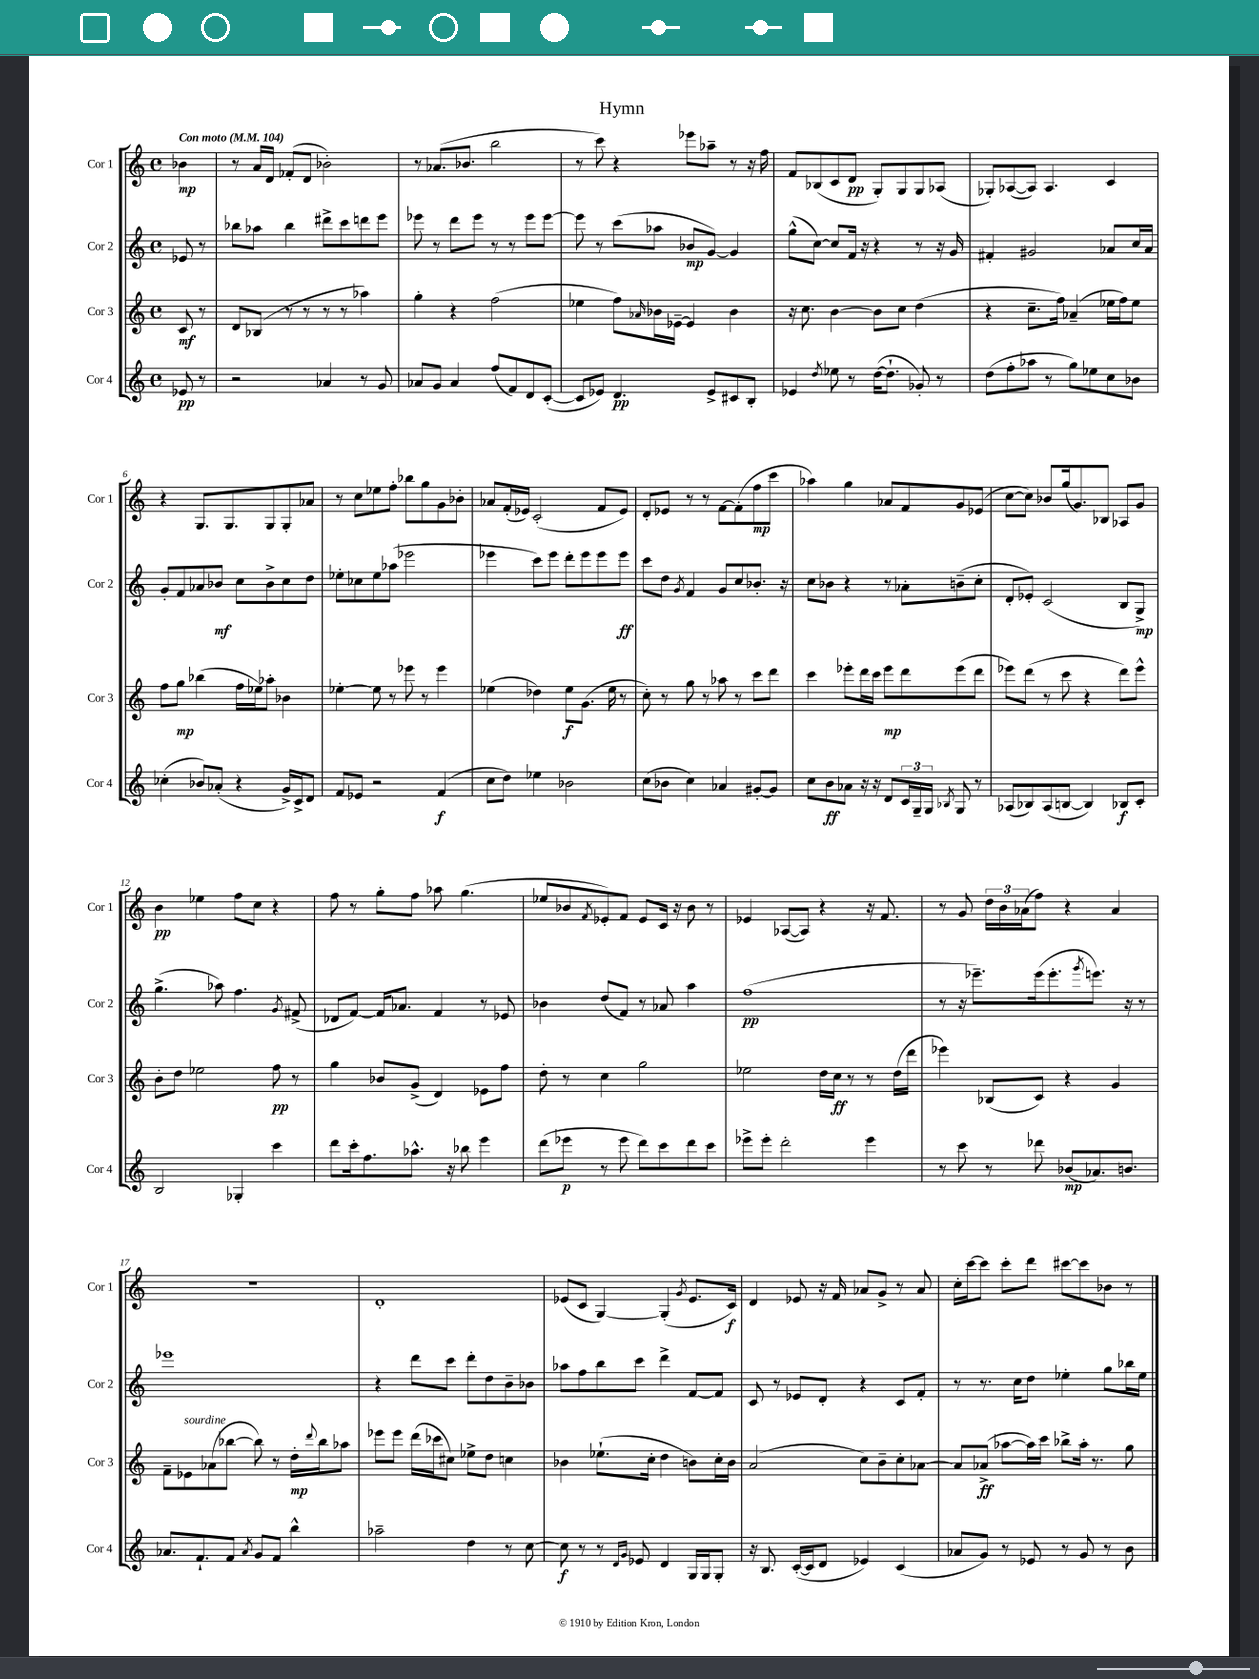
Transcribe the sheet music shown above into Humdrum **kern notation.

**kern	**kern	**kern	**kern
*staff4	*staff3	*staff2	*staff1
*clefG2	*clefG2	*clefG2	*clefG2
*k[]	*k[]	*k[]	*k[]
*M4/4	*M4/4	*M4/4	*M4/4
*met(c)	*met(c)	*met(c)	*met(c)
*MM104	*MM104	*MM104	*MM104
8e-/	8c/	8e-/	4b-\
8r	8r	8r	.
=	=	=	=
2r	8d/L	8bb-\L	8r
.	(8B-/J	8aa-\J	16a/LL
.	.	.	16d/JJ
.	8r	4bb-\	(8f-'/L
.	8r	.	8d/J
4a-/	8r	8ddd#^\L	2b-'\)
.	8r	8ccc\	.
8r	4aa-\)	8ddd\	.
8g/	.	8eee\J	.
=	=	=	=
8a-/L	4gg'\	8eee-\	8r
8g/J	.	8r	(8.a-/L
4a-/	4r	8ddd\L	.
.	.	.	8.b-/J
.	.	8eee-\J	.
(8ff/L	(2ff\	8r	2bb\
8f/)	.	8r	.
8d/	.	8eee-\L	.
([8c'/J	.	[8eee-\J	.
=	=	=	=
8c/]L	4ee-\	8eee-\]	8r
8e-/J)	.	8r	8ccc\)
4.d/	8ff\L)	(8ccc\L	4r
.	16qqa-/	.	.
.	16b-\L	8aa-\J	.
.	[16e-~\JJ	.	.
.	4e-/]	8b-/L	8eee-\L
8e-^/L	.	[8g/J)	8aa-~\J
8c#/	4b-\	4g/]	8r
8B'/J	.	.	16r
.	.	.	16ff\
=	=	=	=
4e-/	16r	(8gg^^\L	8f/L
.	8.cc\	.	.
.	.	[8cc\J)	(8B-/
8qdd/	.	.	.
8ee-\	[4b\	8cc/]L	8c/
8r	.	16f/Jk	8d/J
.	.	16r	.
([16dd\LK	8b\]L	4r	8G'/L)
8.dd`\]J	.	.	.
.	8cc\J	.	8G/
8g-'/)	(4dd\	8r	8G/
8r	.	16r	(8A-/J
.	.	16g/	.
=	=	=	=
(8dd\L	4r	4f#'/	8G-'/L)
8ff'\	.	.	([8A-/
8aa-\J	8.cc~\L	2g#/	8A-/]J)
8r	.	.	4.A-/
.	16ff\Jk)	.	.
8gg\L)	(4a-~/	.	.
8ee-\	.	.	.
8cc\	16ee-\LL	8a-/L	4c/
.	16ff\J)	.	.
8b-\J	8ee-\J	16cc/L	.
.	.	16a-/JJ	.
=	=	=	=
(4cc-'\	8ff\L	8g'/L	4r
.	8gg\J	8f/	.
8b-/L)	(4bb-\	8a-/	8.G/L
(8a-'/J	.	8b-/J	.
.	.	.	8.G/
4r	16ff\LL	8cc\L	.
.	16ee-\J)	.	.
.	8aa-'\J	8b-^\	8G/
16g^/LL)	4b-\	8cc\	8G'/
16c^/J	.	.	.
8d/J	.	8dd\J	8a-/J
=	=	=	=
8f/L	[4ee-'\	8ee-'\L	8r
8e-/J	.	8cc-\	8cc\L
2r	8ee-\]	8ee-\	8ee-\
.	8r	(8aa-\J	8ff'\J
.	8eee-\	2eee-\	8bb-\L
.	8r	.	8gg\
(4f/	4eee-\	.	8g\
.	.	.	8b-'\J
=	=	=	=
8cc\L	(4ee-\	4eee-\	8a-/L
8dd\J)	.	.	(16f'/L
.	.	.	16e-/JJ)
4ee-\	4dd-\)	8ccc\L)	(2c'/
.	.	8eee-\J	.
2b-\	8ee-\L	8ddd'\L	.
.	(8.g\J	8eee-\	.
.	.	8eee-\	8f/L
.	16ee-\	.	.
.	8r	8eee-\J	8e-/J)
=	=	=	=
(8cc\L	8cc'\)	8ccc\L	8d'/L
8b-\J	8r	8dd\J	8e-/J
.	.	8qg/	.
4cc\)	8gg\	4f/	8r
.	8r	.	8r
4a-/	8aa-\	8g/L	[8f\L
.	8r	8cc/	(8f'\]
[8g#'/L	8ccc\L	8.b-'/J	8ff\
8g#/]J	8ddd\J	.	8ccc\J
.	.	16r	.
=	=	=	=
8cc\L	4ccc\	8cc\L	4aa-\)
8b\	.	8b-\J	.
8a-\J	8eee-'\L	4r	4gg\
16r	16ddd\L	.	.
16r	16ccc\JJ	.	.
8d/L	8eee-\L	8r	8a-/L
24c/L	8ddd\	8a-'\L	8f/
24G~/	.	.	.
24G/JJ	.	.	.
8qB-/	.	.	.
8G/	(8eee-\	(8b~\	8g/
8r	8ddd\J	8cc'\J	(8e-/J
=	=	=	=
(8A-/L	8eee-\L)	8d'/L	[8cc\L
8B-/)	(8ddd\J	8e-'/J)	8cc\]J)
(8A-/	8r	(2c/	8b-/L
[8B/J	8ccc\	.	(16gg/k
.	.	.	8.g/)
4B/])	4r	.	.
.	.	.	8B-/J
8B-/L	8ddd\L)	8B/L	8A-/L
8c'/J	8eee-^^\J	8G^/J)	8g/J
=	=	=	=
2B/	8b'\L	(4.gg^\	4b\
.	8dd\J	.	.
.	2ee-\	.	4ee-\
.	.	8aa-\)	.
4G-'/	.	4.ff\	8ff\L
.	.	.	8cc\J
4ccc\	8ff\	.	4r
.	.	8qg/	.
.	8r	(8f#^/	.
=	=	=	=
8ddd\L	4gg\	8d-/L	8ff\
16ccc'\k	.	[8f/J)	8r
8.ff\	.	.	.
.	8b-/L	16f/]LK	8gg'\L
.	.	8.a-/J	.
8.aa-^^\J	(8g^/J	.	8ff\J
.	4d/)	4f/	8aa-\
16r	.	.	.
8bb-\	.	.	(4.gg\
4eee\	8e-\L	8r	.
.	8ff\J	8e-/	.
=	=	=	=
(8ddd\L	8dd'\	4b-\	8ee-/L
8eee-\J	8r	.	8b-/
.	.	.	8qf/
8r	4cc\	(8dd/L	8e-'/)
8eee-\	.	8f/J)	8f/J
8ddd\L)	2gg\	8r	8e-/L
8ccc\	.	8a-/	16c/Jk
.	.	.	16r
8ddd\	.	4aa\	8b-\
8ccc\J	.	.	8r
=	=	=	=
8eee-^\L	2ee-\	(1ff	4e-/
8eee-'\J	.	.	.
2ddd'\	.	.	([8A-/L
.	.	.	8A-/]J)
.	16dd\LL	.	4r
.	16cc\JJ	.	.
.	8r	.	.
4eee-\	8r	.	16r
.	.	.	8.f/
.	(16dd\LL	.	.
.	16ddd\JJ	.	.
=	=	=	=
8r	4eee-\)	8r	8r
8ccc\	.	16r	8g/
.	.	8.eee-~\L)	.
8r	(8B-/L	.	24dd\LL
.	.	.	24b\
.	.	.	(24a-\J
8ddd-\	8c/J)	(16eee-\k	8ff\J)
.	.	8.eee-'\	.
(8b-/L	4r	.	4r
.	.	8qggg/	.
8.a-/)	.	8.eee\J)	.
.	4g/	.	4a-/
8.b/J	.	16r	.
.	.	8r	.
=	=	=	=
8.a-/L	8f~\L	1eee-	1r
.	8e-\	.	.
8.f`/	.	.	.
.	(8a-\	.	.
8f/J	[8bb-\J	.	.
8qa-/	.	.	.
8g/L	8bb-\])	.	.
8f/J	8r	.	.
4bb^^\	16dd'\LL	.	.
.	8qqddd/	.	.
.	16bb-\J	.	.
.	8aa-\J	.	.
=	=	=	=
2aa-~\	8eee-\L	4r	1d'
.	8eee-\J	.	.
.	(16ddd\LL	8ddd\L	.
.	16ccc-\J	.	.
.	8cc#\J)	8ccc\J	.
4dd\	8ee-^\L	8ddd'\L	.
.	8dd\J	8dd\	.
8r	4cc\	8b~\	.
[8cc\	.	8b-\J	.
=	=	=	=
8cc\]	4b-\	8aa-\L	(8e-/L
8r	.	8ff\	8c/J
8r	(8.ee-`\L	8bb\	[4G/)
16qqd/LL	.	.	.
16qqg/JJ	.	.	.
8e-/	.	8ccc\J	.
.	16cc'\Jk	.	.
4d/	4dd\	4ddd^\	(4G'/]
.	.	.	8qg/
16G/LL	8b\L)	[8f/L	8.e-/L
16G/J	.	.	.
8G'/J	16cc'\L	8f/]J	.
.	16b\JJ	.	16c/Jk)
=	=	=	=
16r	(2a/	8c/	4d/
8.B/	.	.	.
.	.	8r	.
([16c'/LL	.	8e-/L	8e-/
16c/]J	.	.	.
8d/J	.	8d'/J	16r
.	.	.	16f/
4e-/)	8cc\L)	4r	8a-/L
.	8b~\	.	8g^/J
(4c/	8cc'\	8c/L	8r
.	[8a-\J	8f'/J	8a-/
=	=	=	=
8a-/L	8a-/]L	8r	16cc'\LL
.	.	.	[16ccc\J
8g/J)	(8a-^/J	8.r	8ccc\]J
8r	[8aa-\L	.	8ccc'\L
.	.	16cc\LK	.
8e-/	16aa-\]L)	8dd\J	8ddd\J
.	16ccc\JJ	.	.
8r	8bb-^\L	4ee-'\	[8ccc#\L
8g/	16aa-'\Jk	.	8ccc#\]
.	8.r	.	.
8r	.	8gg\L	8b-\J
8b\	8gg\	16bb-\L	8r
.	.	16ee-\JJ	.
==	==	==	==
*-	*-	*-	*-
